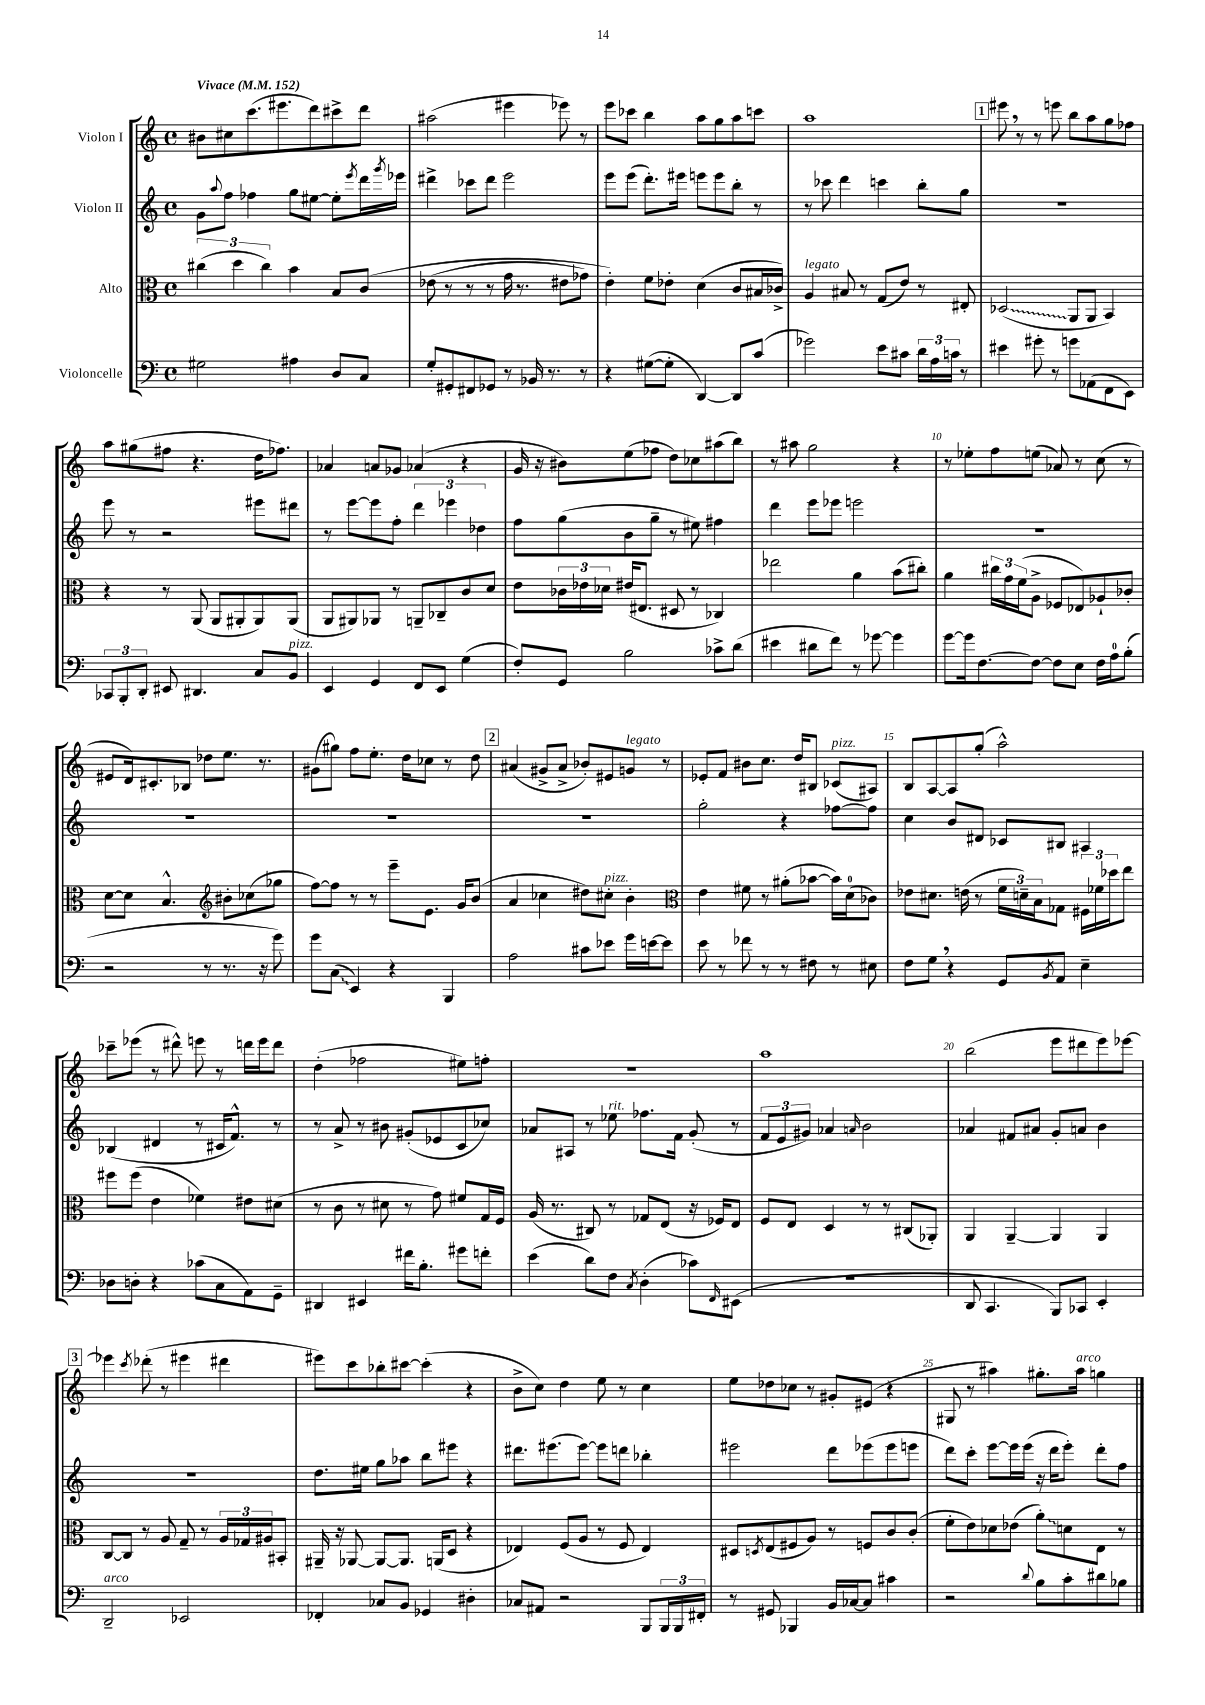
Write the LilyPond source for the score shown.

<<
\new StaffGroup <<
\new Staff = "s0" \with { instrumentName = "Violon I" } {
    \clef treble \key c \major \defaultTimeSignature \time 4/4 \tempo "Vivace" 4 = 152
    bis'8 cis''8 c'''8.( eis'''8. d'''8) cis'''8-> d'''8 |
    ais''2( eis'''4 ees'''8) r8 |
    e'''8 ces'''8 b''4 a''8 g''8 a''8 c'''8 |
    a''1 |
    \mark \markup { \box "1" } eis'''8 \breathe r8 r8 e'''8 b''8 a''8 g''8 fes''8 |
    a''8 gis''8( fis''8 r4. d''16 fes''8.) |
    aes'4 a'8 ges'8 aes'4( r4 |
    g'16 r16 bis'8) e''8( fes''8 d''8) ces''8 ais''8( b''8) |
    r8 ais''8 g''2 r4 |
    r8 ees''8-. f''8 e''8( aes'8) r8 c''8( r8 |
    eis'8 d'16) cis'8.-. bes8 des''8 e''8. r8. |
    gis'8( gis''8) f''8 e''8.-. d''16 ces''8 r8 d''8 |
    \mark \markup { \box "2" } ais'4( gis'8-> ais'8-> bes'8-.) eis'8 g'8^\markup { \italic "legato" } r8 |
    ees'8-. f'8 bis'8 c''8. d''16 bis8 ces'8^\markup { \italic "pizz." }( ais8) |
    b8 a8~ a8 g''8-.( a''2-^) |
    ces'''8-- ees'''8( r8 dis'''8-^) e'''8 r8 d'''16 e'''16 d'''8 |
    d''4-.( fes''2 eis''8) f''8-. |
    r1 |
    a''1 |
    b''2( e'''8 dis'''8 e'''8) ees'''8~ |
    \mark \markup { \box "3" } ees'''4 \acciaccatura { c'''8 } des'''8-.( r8 eis'''4 dis'''4 |
    eis'''8) c'''8 bes''8-. cis'''8~ cis'''4-.( r4 |
    b'8-> c''8) d''4 e''8 r8 c''4 |
    e''8 des''8 ces''8 r8 gis'8-. eis'8( r4 |
    gis8 r8 ais''4) gis''8.-. ais''16^\markup { \italic "arco" } g''4 \bar "|." |
}
\new Staff = "s1" \with { instrumentName = "Violon II" } {
    \clef treble \key c \major \defaultTimeSignature \time 4/4
    g'8 \appoggiatura { a''8 } f''8 fes''4 g''8 eis''8~ eis''8-. \acciaccatura { e'''8 } d'''16 \acciaccatura { g'''8 } ees'''16 |
    dis'''4-> ces'''8 dis'''8 e'''2 |
    e'''8 e'''8( d'''8.-.) eis'''16 e'''8 e'''8 b''8-. r8 |
    r8 ces'''8 d'''4 c'''4 b''8-. g''8 |
    \mark \markup { \box "1" } R1 |
    e'''8 r8 r2 eis'''8 dis'''8 |
    r8 e'''8~ e'''8 f''8-. \tuplet 3/2 { d'''4 ees'''4 des''4 } |
    f''8 g''8( b'8 g''8-- r8 eis''8) fis''4 |
    d'''4 e'''8 ees'''8 e'''2 |
    R1 |
    R1 |
    R1 |
    \mark \markup { \box "2" } R1 |
    g''2-. r4 fes''8~ fes''8 |
    c''4 b'8 dis'8 ces'8 bis8 ais4 |
    bes4( dis'4 r8 cis'16 f'8.-^) r8 |
    r8 a'8-> r8 bis'8 gis'8-.( ees'8 c'8 ces''8) |
    aes'8 ais8 r8 ees''8^\markup { \italic "rit." } fes''8. f'16 g'8-.( r8 |
    \tuplet 3/2 { f'8 e'8 gis'8) } aes'4 \grace { a'16 } b'2 |
    aes'4 fis'8 ais'8 g'8-. a'8 b'4 |
    \mark \markup { \box "3" } r1 |
    d''8. eis''16 g''8 aes''8 b''8 eis'''8 r4 |
    dis'''8. eis'''8.( eis'''8~) eis'''8 d'''8 bes''4-. |
    eis'''2 d'''8 ees'''8( ees'''8 e'''8 |
    d'''8) c'''8-. e'''8~ e'''16 e'''16( r16 d'''16 e'''8-.) d'''8-. f''8 \bar "|." |
}
\new Staff = "s2" \with { instrumentName = "Alto" } {
    \clef alto \key c \major \defaultTimeSignature \time 4/4
    \tuplet 3/2 { cis''4( d''4 cis''4) } b'4 b8 c'8\( |
    ees'8( r8 r8 r8 g'16 r8. eis'8 ges'8) |
    e'4-.\) f'8 ees'8-. d'4( c'8 bis16 ces'16->) |
    a4^\markup { \italic "legato" } bis8 r8 g8( e'8) r8 eis8-. |
    \mark \markup { \box "1" } \once \override Glissando.style = #'zigzag des2\glissando( a,8 a,8 b,4) |
    r4 r8 a,8( a,8 ais,8-. ais,8) ais,8( |
    a,8 ais,8) aes,8 r8 a,8-- ces8-- c'8 d'8 |
    e'8 \tuplet 3/2 { ces'16 ees'16 des'16 } eis'16( eis8. dis8 r8 ces4) |
    ees''2 a'4 b'8( cis''8-.) |
    a'4 \tuplet 3/2 { cis''16 g'16 f'16( } a8-> fes8 ees8) aes8-! ces'8-. |
    d'8~ d'8 b4.-^ \clef treble bis'8-. ces''8( ges''8 |
    f''8~) f''8 r8 r8 e'''8-- e'8. g'16 b'8( |
    \mark \markup { \box "2" } a'4 ces''4 dis''8) cis''8-.^\markup { \italic "pizz." } b'4-. |
    \clef alto e'4 fis'8 r8 ais'8-.( bes'8~ bes'16) d'16-0( ces'8) |
    ees'8 dis'8. e'16( r8 \tuplet 3/2 { f'16 d'16--) b16 } ges8 \tuplet 3/2 { fis16 fes'16 des''16 } e''8 |
    fis''8 fis''8( e'4 fes'4) eis'8 dis'8( |
    r8 c'8 r8 dis'8 r8 g'8) fis'8 g16 f16 |
    a16( r8. cis8) r8 ges8 e8( r16 fes16) e8 |
    f8 e8 d4 r8 r8 cis8( aes,8-.) |
    a,4 a,4~-- a,4 a,4 |
    \mark \markup { \box "3" } c8~ c8 r8 a8 g8-- r8 \tuplet 3/2 { a16 ges16 ais16 } bis,8-. |
    ais,16-- r16 aes,8~ aes,8~ aes,8. a,16( d8 r4 |
    ees4) f8( a8 r8 f8 ees4) |
    dis8 \acciaccatura { d8 } e8( fis8 a8) r8 f8 c'8 c'8-.( |
    f'8-. e'8) des'8 ees'8( \once \override Glissando.style = #'zigzag a'8-.\glissando) d'8 e8 r8 \bar "|." |
}
\new Staff = "s3" \with { instrumentName = "Violoncelle" } {
    \clef bass \key c \major \defaultTimeSignature \time 4/4
    gis2 ais4 d8 c8 |
    g8-. gis,8-. fis,8 ges,8 r8 bes,16 r8. r8 |
    r4 gis8~( gis8-. d,4~) d,8 c'8( |
    ges'2) e'8 cis'8 \tuplet 3/2 { d'16 a16 c'16 } r8 |
    \mark \markup { \box "1" } eis'4 gis'8-. r8 g'8 aes,8( f,8 e,8) |
    \tuplet 3/2 { ces,8 b,,8-. d,8-. } eis,8 dis,4. c8 b,8^\markup { \italic "pizz." } |
    e,4 g,4 f,8 e,8 g4( |
    f8-.) g,8 b2 ces'8-> d'8( |
    eis'4 dis'8 f'8) r8 ges'8~ ges'4 |
    g'8~ g'16 f8.~ f8~ f8 e8 f16 a16-0 b8-.( |
    r2 r8 r8. r16 g'8) |
    g'8 \once \override Glissando.style = #'zigzag c8\glissando( e,4) r4 b,,4 |
    \mark \markup { \box "2" } a2 cis'8 ees'8 g'16 e'16~ e'8 |
    e'8 r8 fes'8 r8 r8 fis8 r8 eis8 |
    f8 g8 \breathe r4 g,8 \acciaccatura { b,8 } a,8 e4-- |
    des8 d8-. r4 ces'8( c8 a,8) g,8-- |
    dis,4 eis,4 fis'16 b8.-. gis'8 f'8-. |
    e'4( d'8) f8 \acciaccatura { c8 } d4-.( ces'8) \grace { f,16 } eis,8( |
    R1 |
    d,8 c,4. b,,8) ces,8 e,4-. |
    \mark \markup { \box "3" } d,2--^\markup { \italic "arco" } ees,2 |
    fes,4-. ces8 b,8 ges,4 dis4-. |
    ces8 ais,8 r2 b,,8 \tuplet 3/2 { b,,16 b,,16 fis,16-. } |
    r8 gis,8 bes,,4 b,16 ces16~ ces8 cis'4 |
    r2 \appoggiatura { d'8 } b8 c'8-. dis'8 bes8 \bar "|." |
}
>>
>>
\layout { \context { \Score \override BarNumber.break-visibility = ##(#f #t #t) barNumberVisibility = #(every-nth-bar-number-visible 5) } }
